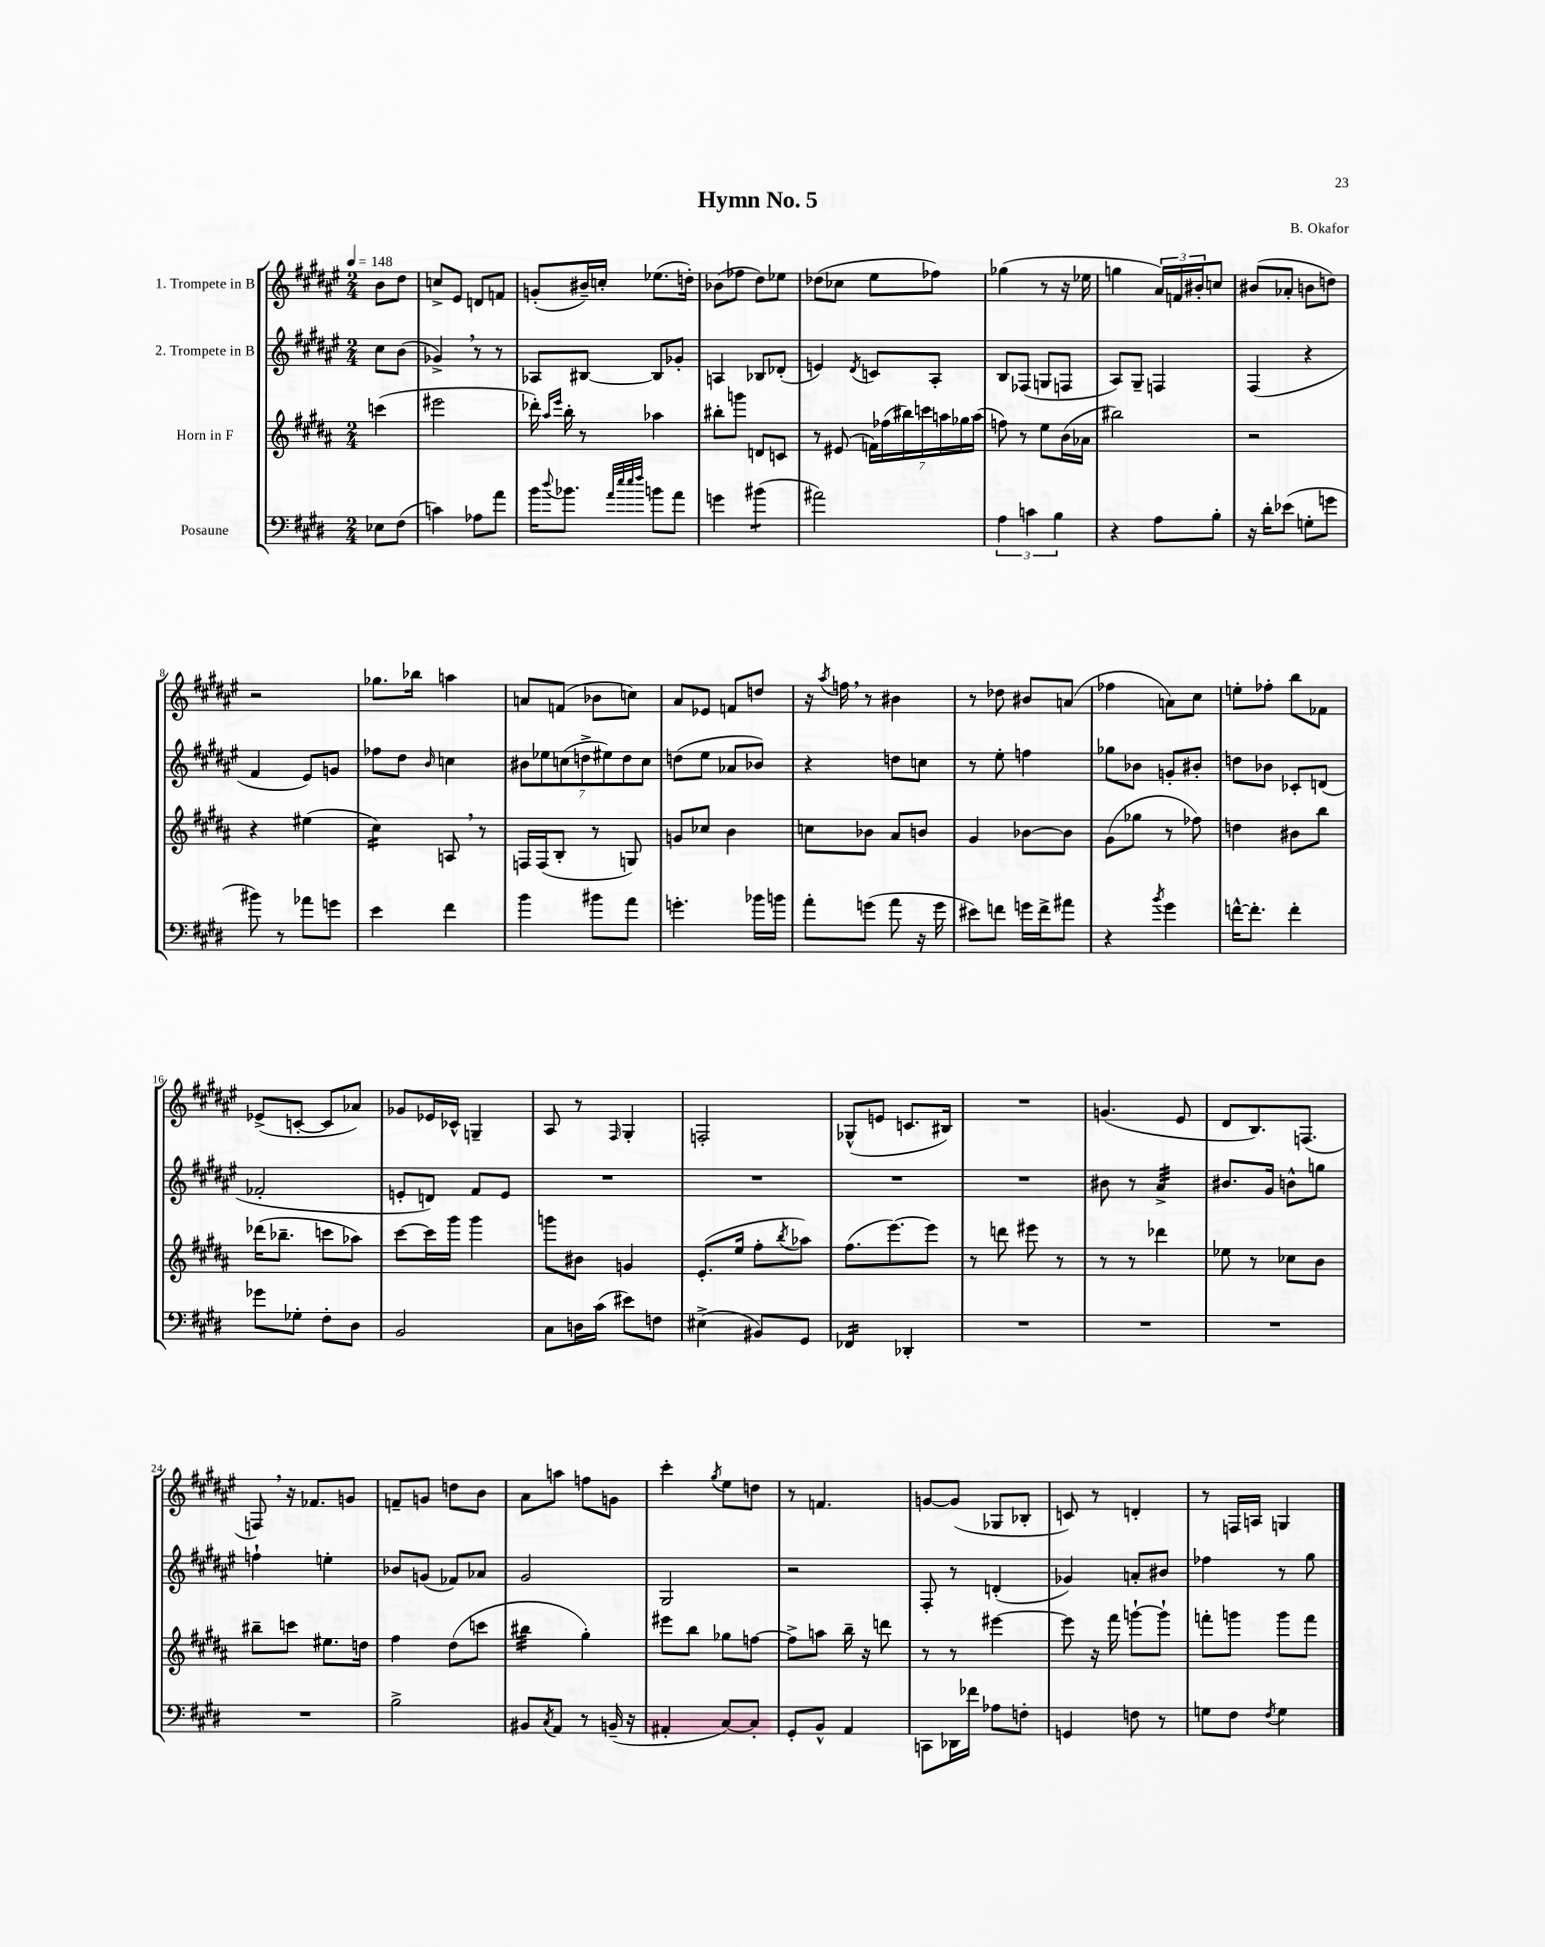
\header { title = "Hymn No. 5" composer = "B. Okafor" }
<<
\new StaffGroup <<
\new Staff = "s0" \with { instrumentName = "1. Trompete in B" } {
    \clef treble \key fis \major \numericTimeSignature \time 2/4 \partial 4 \tempo 4 = 148
    b'8 dis''8 |
    c''8-> eis'8 d'8 f'8 |
    g'8-.( bis'16--) c''16-. ees''8.( d''16-.) |
    bes'8( fes''8 dis''8) ees''8 |
    des''8( ces''8 eis''8 fes''8) |
    ges''4( r8 r16 ees''16 |
    g''4 \tuplet 3/2 { ais'16) f'16 bis'16-. } c''8 |
    bis'8( aes'8-. b'8 d''8) |
    r2 |
    ges''8. bes''16 a''4 |
    a'8 f'8( bes'8 c''8) |
    ais'8 ees'8 f'8 d''8 |
    r16 \acciaccatura { ais''8 } f''16 \breathe r8 bis'4 |
    r8 des''8 bis'8 a'8( |
    fes''4 a'8) cis''8 |
    e''8-. fes''8-. b''8 fes'8 |
    ees'8->( c'8~-. c'8 aes'8) |
    ges'8 ees'16 ces'16-^ g4-- |
    ais8 r8 \grace { fis16 } gis4-. |
    f2-. |
    ges8-^( e'8 c'8. bis16) |
    R2 |
    g'4.( eis'8 |
    dis'8 b8.) f8.( |
    f8) \breathe r16 fes'8. g'8 |
    f'8-- g'8 d''8 b'8 |
    ais'8 a''8 f''8 g'8 |
    cis'''4-. \acciaccatura { gis''8 } eis''8 d''8 |
    r8 f'4. |
    g'8~ g'8( ges8 bes8-. |
    c'8) r8 d'4-. |
    r8 f16 a16 g4 \bar "|." |
}
\new Staff = "s1" \with { instrumentName = "2. Trompete in B" } {
    \clef treble \key fis \major \numericTimeSignature \time 2/4 \partial 4
    cis''8 b'8( |
    ges'4->) \breathe r8 r8 |
    aes8 bis8~ bis8 ges'8-. |
    a4 bes8 des'8-.( |
    e'4) \acciaccatura { dis'8 } c'8 ais8-. |
    b8 fes8( g8 f8 |
    ais8) gis8-- f4 |
    fis4( r4 |
    fis'4 eis'8) g'8 |
    fes''8 dis''8 \grace { b'16 } c''4 |
    \tuplet 7/4 { bis'8 ees''8 c''8( d''8-> eis''8) d''8 c''8 } |
    d''8( eis''8 aes'8 bes'8) |
    r4 d''8 c''8 |
    r8 eis''8-. f''4 |
    ges''8 bes'8 g'8-. bis'8-. |
    d''8 bes'8 ces'8-. d'8( |
    fes'2-. |
    e'8-. d'8) fis'8 e'8 |
    R2 |
    R2 |
    R2 |
    R2 |
    bis'8 r8 ais'4:32-> |
    bis'8. gis'16 b'8-^ g''8 |
    f''4-! e''4-. |
    bes'8 g'8( fes'8) aes'8 |
    gis'2 |
    gis2 |
    r2 |
    fis8-. r8 d'4-.( |
    ges'4) a'8-. bis'8 |
    fes''4 r8 gis''8 \bar "|." |
}
\new Staff = "s2" \with { instrumentName = "Horn in F" } {
    \clef treble \key b \major \numericTimeSignature \time 2/4 \partial 4
    c'''4( |
    eis'''2 |
    des'''16-.) \grace { ais''16 e'''16 } b''16-. r8 aes''4 |
    bis''8-. g'''8 d'8 c'8 |
    r8 eis'8( \tuplet 7/4 { f'16) fes''16( bis''16) c'''16 a''16 ges''16 a''16( } |
    f''8) r8 e''8 b'16( aes'16 |
    bis''2) |
    r2 |
    r4 eis''4( |
    cis''4:16) a8 \breathe r8 |
    f16 f16( b8-. r8 g8) |
    g'8 ces''8 b'4 |
    c''8 bes'8 ais'8 b'8 |
    gis'4 bes'8~ bes'8 |
    gis'8( ges''8 r8 fes''8) |
    d''4 bis'8 b''8 |
    des'''16( bes''8.-- c'''8 aes''8) |
    cis'''8~ cis'''16 gis'''16 gis'''4 |
    g'''8 bis'8 g'4 |
    e'8.-.( e''16 fis''8-. \acciaccatura { b''8 } aes''8) |
    fis''8.( e'''8.~) e'''8 |
    r8 d'''8 eis'''8 r8 |
    r8 r8 des'''4 |
    ees''8 r8 ces''8 b'8 |
    bis''8-- c'''8 eis''8. d''16 |
    fis''4 dis''8( c'''8 |
    bis''4:32 gis''4-.) |
    eis'''8 b''8 ges''8 f''8~ |
    f''8-> a''8 b''16-- r16 d'''8 |
    r8 r8 eis'''4~ |
    eis'''8 r16 fis'''16 g'''8~-! g'''8-! |
    f'''8-. g'''8 g'''8 f'''8 \bar "|." |
}
\new Staff = "s3" \with { instrumentName = "Posaune" } {
    \clef bass \key e \major \numericTimeSignature \time 2/4 \partial 4
    ees8 fis8( |
    c'4) aes8 a'8 |
    b'16 \appoggiatura { dis''8 } bes'8. \grace { a'32 e''32 e''32 fis''32 } b'8 a'8 |
    g'4 bis'4:8( |
    ais'2) |
    \tuplet 3/2 { a4 c'4 b4 } |
    r4 a8 b8-. |
    r16 dis'16-. ees'8( g8-. g'8 |
    bis'8) r8 aes'8 g'8 |
    e'4 fis'4 |
    b'4 bis'8 a'8 |
    g'4.-. bes'16 b'16 |
    a'8-. g'8( a'8 r16 g'16 |
    eis'8) f'8 g'16 f'16-> ais'8 |
    r4 \acciaccatura { b'8 } gis'4 |
    f'16~-^ f'8.-. f'4-. |
    ges'8 ges8-. fis8-. dis8 |
    b,2 |
    cis8 d16 cis'16( eis'8) f8 |
    eis4->( bis,8) gis,8 |
    fes,4:16 des,4-. |
    R2 |
    R2 |
    R2 |
    R2 |
    b2-> |
    bis,8 \acciaccatura { cis8 } a,8 r8 b,16--( r16 |
    ais,4-. cis8~) cis8-. |
    gis,8-. b,8-^ a,4 |
    c,8 des,16 fes'16 aes8 f8-. |
    g,4 f8 r8 |
    g8 fis8 \acciaccatura { fis8 } g4 \bar "|." |
}
>>
>>
